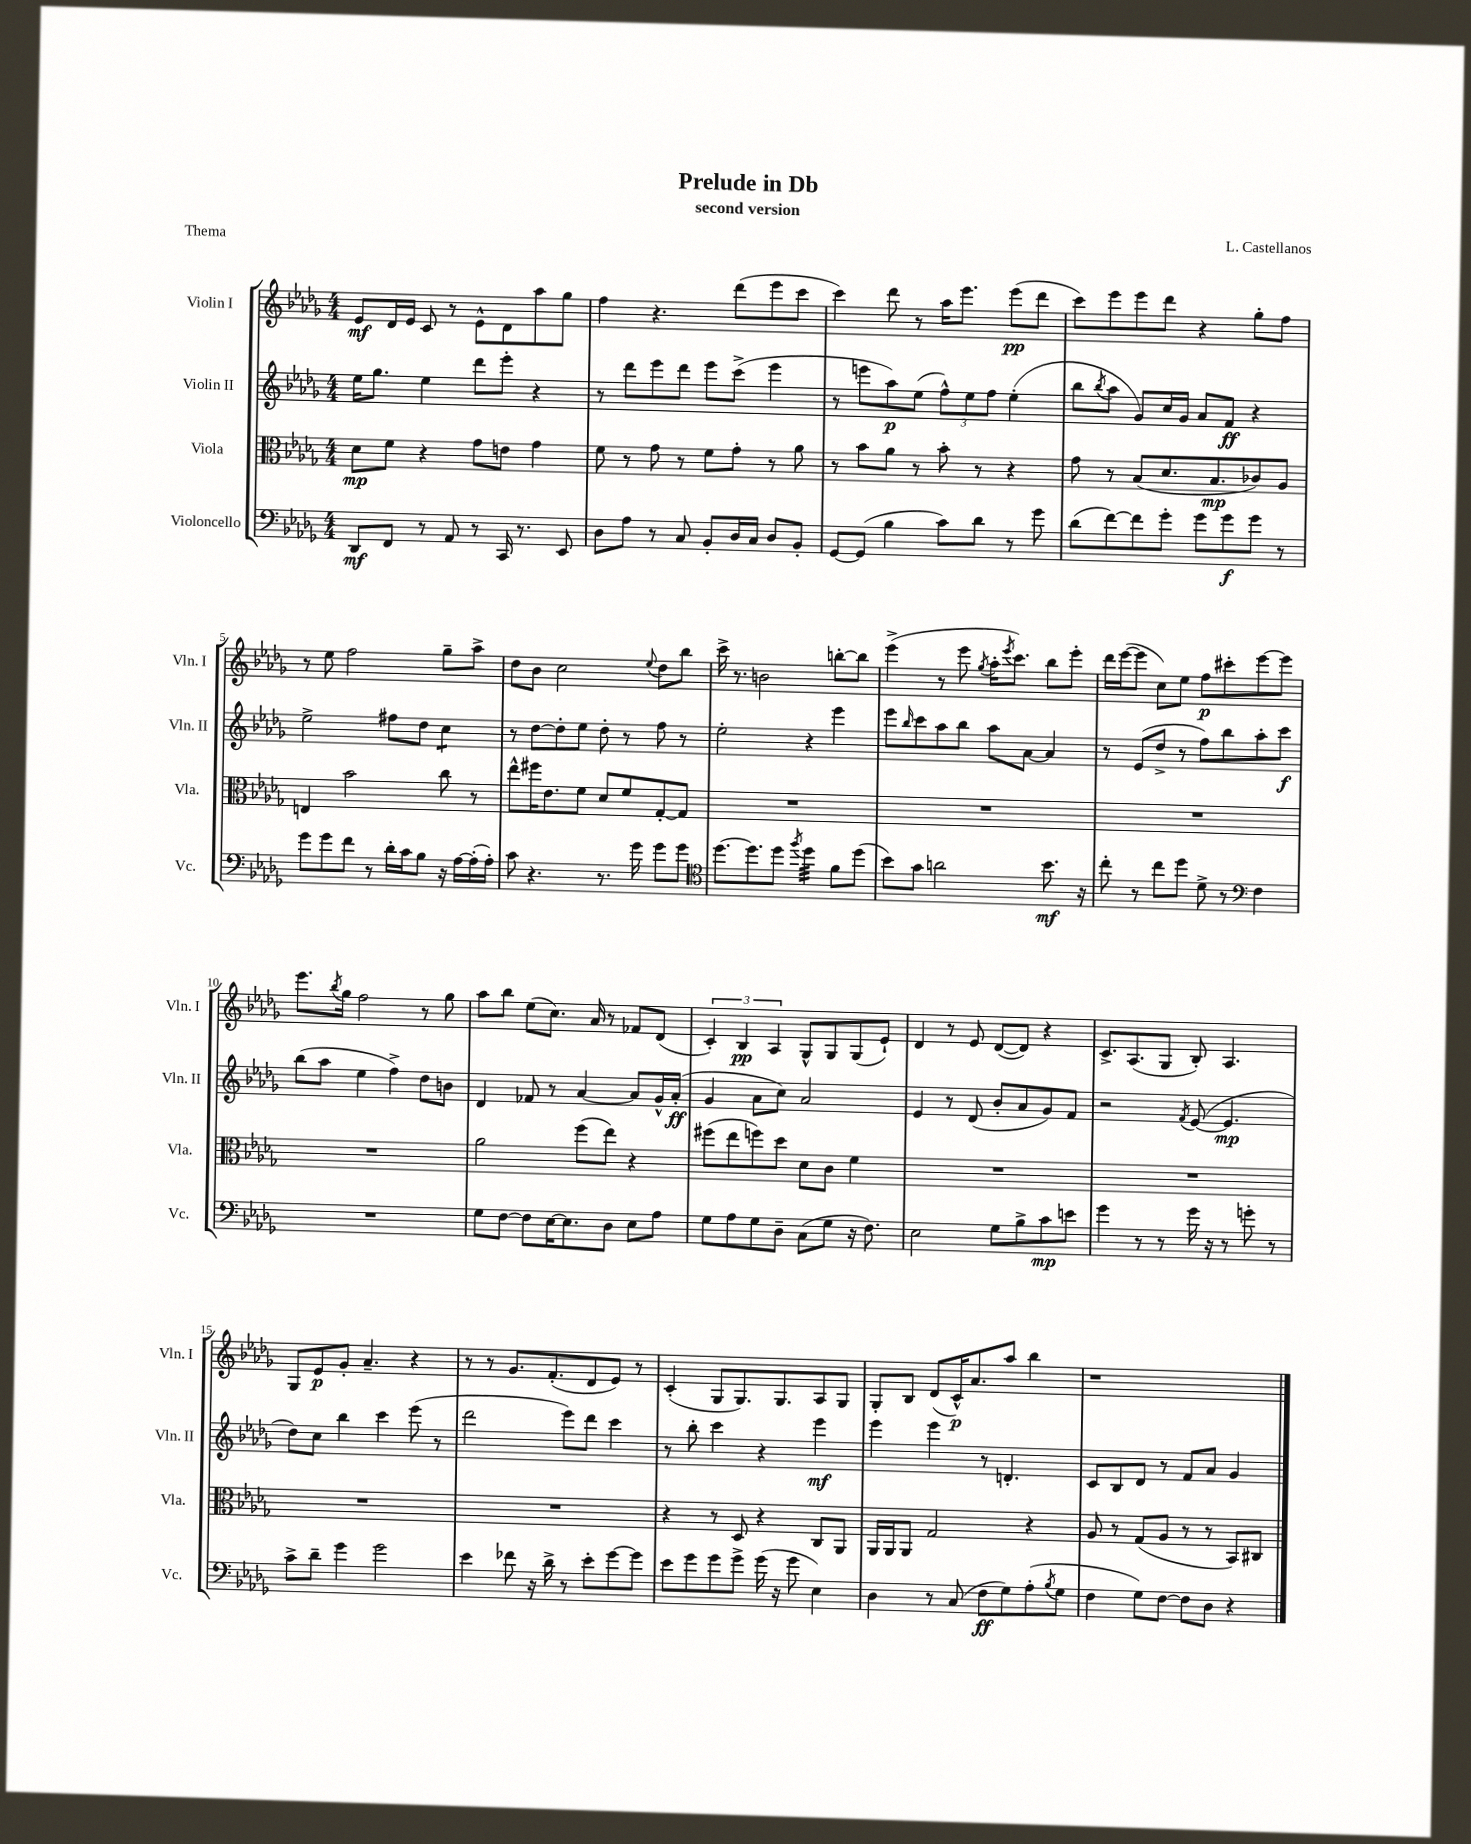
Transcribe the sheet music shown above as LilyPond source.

\header { title = "Prelude in Db" composer = "L. Castellanos" subtitle = "second version" piece = "Thema" }
<<
\new StaffGroup <<
\new Staff = "s0" \with { instrumentName = "Violin I" shortInstrumentName = "Vln. I" } {
    \clef treble \key des \major \numericTimeSignature \time 4/4
    ees'8\mf des'16 ees'16 c'8 r8 ees'8-^ des'8 aes''8 ges''8 |
    f''4 r4. des'''8( ees'''8 c'''8 |
    c'''4) des'''8 r8 aes''16 ees'''8. ees'''8\pp( des'''8 |
    c'''8) ees'''8 ees'''8 des'''8 r4 ges''8-. f''8 |
    r8 ees''8 f''2 ges''8-- aes''8-> |
    des''8 bes'8 c''2 \appoggiatura { ees''8 } des''8 bes''8 |
    c'''16-> r8. b'2 b''8~-. b''8 |
    ees'''4->( r8 ees'''8 \acciaccatura { ges''8 } aes''16-. \acciaccatura { ees'''8 } c'''8.) bes''8 ees'''8-. |
    des'''16 ees'''16~( ees'''8 c''8) ees''8 f''8\p cis'''8-. ees'''8~ ees'''8 |
    ees'''8. \acciaccatura { bes''8 } ges''16 f''2 r8 ges''8 |
    aes''8 bes''8 ees''8( c''8.) aes'16 r8 fes'8 des'8( |
    \tuplet 3/2 { c'4-.) bes4\pp aes4 } ges8-^ ges8 ges8( ees'8-!) |
    des'4 r8 ees'8 des'8~( des'8) r4 |
    c'8.-> aes8.( ges8 bes8-.) aes4. |
    ges8 ees'8\p ges'8-. aes'4.-- r4 |
    r8 r8 ges'8. f'8.-.( des'8 ees'8) r8 |
    c'4-.( ges8 ges8.) ges8. aes8 ges8 |
    ges8-. bes8 des'8( c'16-^\p) aes'8. aes''8 bes''4 |
    r1 \bar "|." |
}
\new Staff = "s1" \with { instrumentName = "Violin II" shortInstrumentName = "Vln. II" } {
    \clef treble \key des \major \numericTimeSignature \time 4/4
    ees''16 ges''8. ees''4 des'''8 ees'''8-. r4 |
    r8 des'''8 ees'''8 des'''8 ees'''8 c'''8->( ees'''4 |
    r8 e'''8 aes''8\p) ees''8( \tuplet 3/2 { f''8-^) ees''8 f''8 } ees''4-.( |
    bes''8 \acciaccatura { bes''8 } aes''8 ges'8) c''16 ges'16 aes'8 f'8\ff r4 |
    ees''2-> fis''8 des''8 c''4:8 |
    r8 des''8~ des''8-. ees''8 des''8-. r8 f''8 r8 |
    ees''2-. r4 ees'''4 |
    ees'''8 \grace { bes''16 } c'''8 aes''8 bes''8 aes''8 aes'8~ aes'4 |
    r8 ees'8( des''8-> r8 f''8) bes''8 aes''8-. c'''8\f |
    bes''8( aes''8 ees''4 f''4->) des''8 b'8 |
    des'4 fes'8 r8 aes'4~ aes'8 ges'16-^ aes'16-.\ff( |
    ges'4 aes'8 c''8) aes'2 |
    ees'4 r8 des'8( bes'8-. aes'8 ges'8) f'8 |
    r2 \acciaccatura { f'8 } ees'8~( ees'4.\mp |
    des''8) c''8 bes''4 c'''4 ees'''8( r8 |
    des'''2 ees'''8) des'''8 c'''4 |
    r8 bes''8-. c'''4 r4 ees'''4\mf |
    ees'''4 ees'''4 r8 d'4.-. |
    c'8 bes8 des'8 r8 f'8 aes'8 ges'4 \bar "|." |
}
\new Staff = "s2" \with { instrumentName = "Viola" shortInstrumentName = "Vla." } {
    \clef alto \key des \major \numericTimeSignature \time 4/4
    des'8\mp f'8 r4 ges'8 e'8 ges'4 |
    f'8 r8 ges'8 r8 f'8 ges'8-. r8 aes'8 |
    r8 bes'8 aes'8 r8 bes'8-. r8 r4 |
    ges'8 r8 bes8( des'8. bes8.\mp ces'8) aes8 |
    e4 bes'2 c''8 r8 |
    ees''8-^ fis''16 ees'8. f'8 des'8 f'8 ges8~-. ges8 |
    R1 |
    R1 |
    R1 |
    R1 |
    aes'2 f''8( ees''8) r4 |
    fis''8( ees''8 f''8) des''8 des'8 c'8 f'4 |
    R1 |
    R1 |
    R1 |
    R1 |
    r4 r8 des8 r4 c8 aes,8 |
    aes,16 aes,16 aes,8 ges2 r4 |
    aes8 r8 ges8( aes8 r8 r8 bes,8) cis8 \bar "|." |
}
\new Staff = "s3" \with { instrumentName = "Violoncello" shortInstrumentName = "Vc." } {
    \clef bass \key des \major \numericTimeSignature \time 4/4
    des,8\mf f,8 r8 aes,8 r8 c,16 r8. ees,8 |
    des8 aes8 r8 c8 bes,8-. des16 c16 des8 bes,8-. |
    ges,8~ ges,8( bes4 c'8) des'8 r8 ges'8 |
    des'8( f'8~) f'8 ges'8-. ges'8 ges'8\f ges'8 r8 |
    ges'8 ges'8 f'8 r8 des'16-. c'16 bes8 r16 aes16~ aes16-.( aes16-.) |
    c'8 r4. r8. ges'16 ges'8 ges'8 |
    \clef tenor des''8.~ des''8. des''8 \acciaccatura { f''8 } des''4:32 f'8 des''8( |
    bes'8) ges'8 a'2 bes'8.\mf r16 |
    c''8-. r8 c''8 des''8 des'8-> r8 \clef bass f4 |
    R1 |
    ges8 f8~ f8 ees16~ ees8. des8 ees8 aes8 |
    ges8 aes8 ges8 des8-- c8( ges8 r16 f8.) |
    ees2 ges8 bes8-> c'8\mp e'8 |
    ges'4 r8 r8 ges'16 r16 r8 g'8-. r8 |
    c'8-> des'8-- ges'4 ges'2 |
    ees'4 fes'8 r16 des'16-> r8 ees'8-. ges'8~ ges'8 |
    ees'8 ges'8 ges'8 ges'8-> ges'16( r16 ges'8 ees4) |
    des4 r8 c8( f8\ff ges8) aes8-.( \acciaccatura { bes8 } ges8 |
    f4 ges8) f8~ f8 des8 r4 \bar "|." |
}
>>
>>
